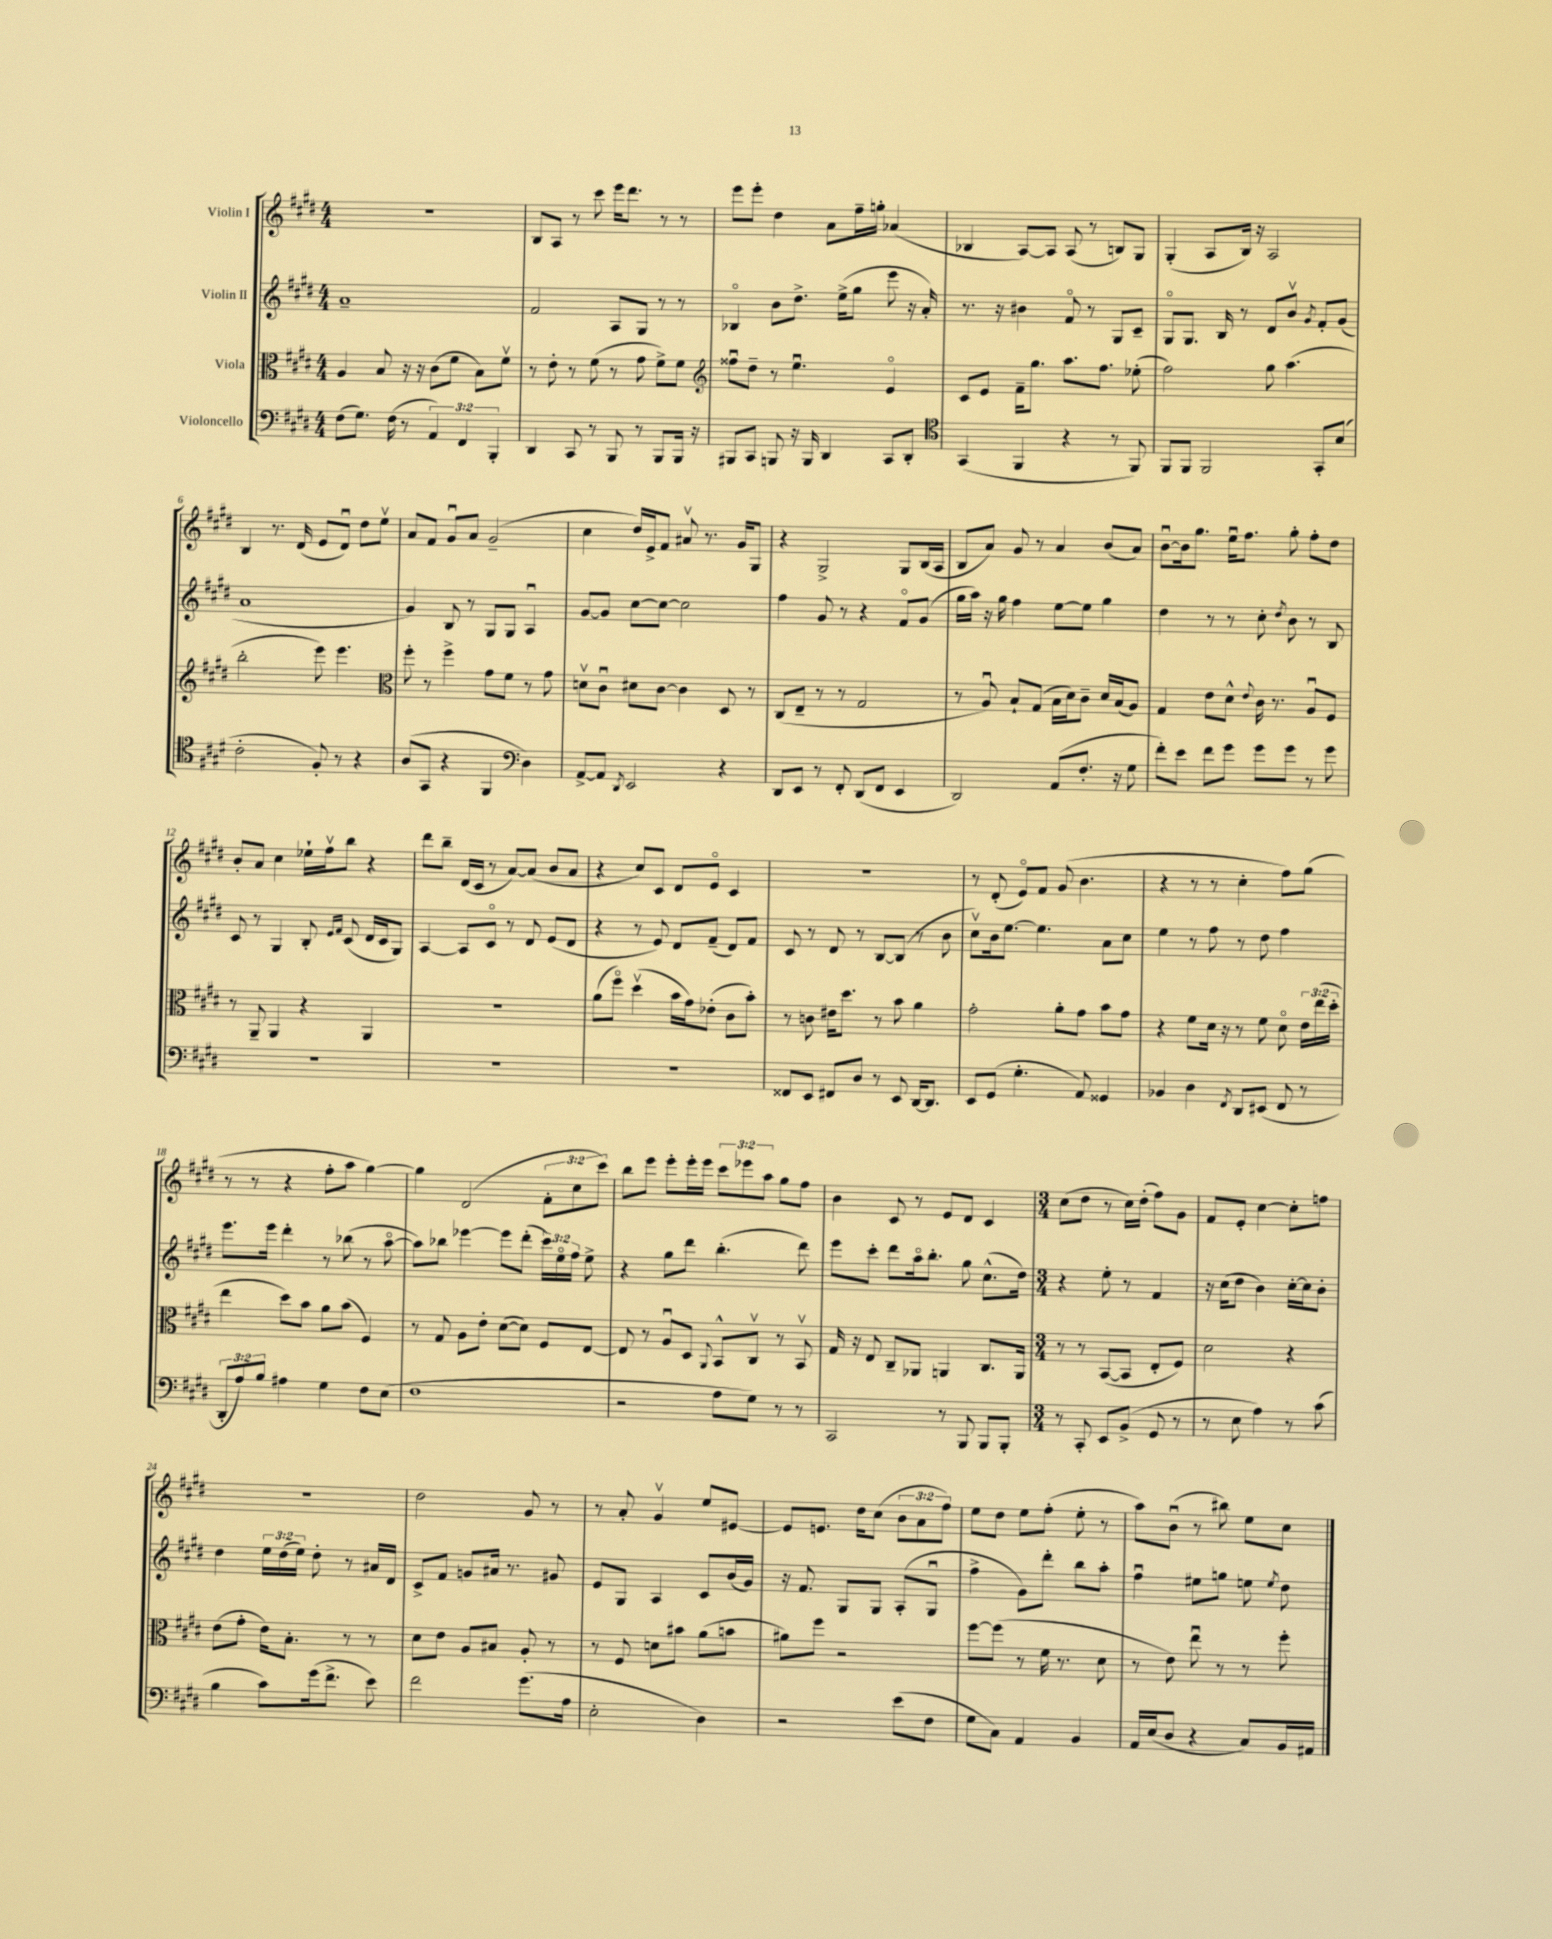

**kern	**kern	**kern	**kern
*staff4	*staff3	*staff2	*staff1
*clefF4	*clefC3	*clefG2	*clefG2
*k[f#c#g#d#]	*k[f#c#g#d#]	*k[f#c#g#d#]	*k[f#c#g#d#]
*M4/4	*M4/4	*M4/4	*M4/4
(8F#	4A	1a~	1r
8.G#)	.	.	.
.	8B	.	.
(16F#	.	.	.
8r	16r	.	.
.	16r	.	.
6AA)	(8c#	.	.
.	8f#	.	.
6FF#	.	.	.
.	8B)	.	.
6BBB'	.	.	.
.	8f#v	.	.
=	=	=	=
4DD#	8r	2f#	8B
.	8e'	.	8A
8CC#	8r	.	8r
8r	(8f#	.	8ccc#
8BBB	8r	8A	16eee
.	.	.	8.ddd#
8r	8g#	8G#	.
8BBB	8f#^)	8r	8r
16BBB	8f#	8r	8r
16r	.	.	.
=	=	=	=
*	*clefG2	*	*
8BBB#	8ff##u	4B-o	8eee
8CC#	8dd#~	.	8eee'
8BBB	8r	8b	4dd#
16r	4.eeu	8.dd#^	.
16BBB	.	.	.
4DD#	.	.	8a
.	.	(16ee^	.
.	.	8gg#	16ff#~
.	.	.	16gg'
8CC#	4eo	8eee	(4a-
8DD#'	.	16r	.
.	.	16a')	.
=	=	=	=
*clefC4	*	*	*
(4GG#	8c#	8.r	4B-
.	8e	.	.
.	.	16r	.
4FF#	16f#~	4b#	[8A)
.	8.gg#	.	.
.	.	.	8A]
4r	8.aa	8f#o	(8A
.	.	8r	8r
.	8.ff#	.	.
8r	.	8G#	8B)
8FF#)	(8ee-'	8c#~	8G#
=	=	=	=
8FF#	2ff#)	8G#o	(4G#'
8FF#	.	8.G#	.
2FF#	.	.	8A
.	.	16B	.
.	.	8r	16B)
.	.	.	16r
.	8gg#	8d#	2A
.	(4.aa	8bv	.
.	.	8qg#	.
8GG#'	.	8f#'	.
(8B	.	(8g#	.
=	=	=	=
2c#'	2bb'	1a	4B
.	.	.	8.r
.	.	.	(16d#
8F#')	8eee)	.	8e
8r	4.eee	.	8d#u)
4r	.	.	8dd#
.	.	.	8eev
=	=	=	=
*	*clefC3	*	*
(8A	8ff#'	4g#)	8a
8GG#	8r	.	8f#
4r	4ff#^	8B	8g#u
.	.	8r	8a
4FF#	8g#	8G#	(2g#~
.	8f#	8G#	.
*clefF4	*	*	*
4D#)	8r	4Au	.
.	8g#	.	.
=	=	=	=
[8AA^	8dv	[8g#	4cc#
8AA]	8c#u	8g#]	.
8qDD#	.	.	.
2EE	8d#	[8cc#	16dd#)
.	.	.	16e^
.	[8c#	8cc#_	8f#
.	4c#]	2cc#]	8a#v
.	.	.	8.r
4r	8D#	.	.
.	.	.	16g#
.	8r	.	8G#
=	=	=	=
8DD#	(8C#	4ff#	4r
8EE	8E~	.	.
8r	8r	8g#	2G#^
8FF#'	8r	8r	.
(8DD#	2G#	4r	.
8FF#	.	.	.
4EE	.	8f#o	8G#
.	.	(8g#	(16B
.	.	.	16A
=	=	=	=
2DD#)	8r	16gg#	8B
.	.	16aa)	.
.	8Au)	16r	8a)
.	.	16gg#	.
.	8B`	4ff#	8g#
.	(8G#	.	8r
(8AA	16B	[8ee	4a
.	16d#)	.	.
8.F#'	8c#~	8ee]	.
.	16d#	4gg#	(8b
16r	(16B	.	.
8G#	8A)	.	8a)
=	=	=	=
8f#')	4G#	4dd#	[8bu
8e	.	.	16b]
.	.	.	8.gg#
8f#	8e	8r	.
8g#	8d#^^	8r	16eeu
.	.	.	8.ff#
.	8qqe	.	.
8g#	16c#	8cc#'	.
.	8.r	.	.
.	.	8qdd#	.
8g#	.	8b	8gg#'
8r	8Au	8r	8ff#'
8g#	8F#	8B	8dd#
=	=	=	=
1r	8r	8c#	8b'
.	8AA~	8r	8a
.	4AA	4G#	4cc#
.	4r	8B'	16ee-`
.	.	.	16ff#v
.	.	16qqe	.
.	.	16qqf#	.
.	.	(8c#	8bb
.	4AA	16d#	4r
.	.	16c#	.
.	.	8G#)	.
=	=	=	=
1r	1r	[4A	8ddd#
.	.	.	8bb~
.	.	8A]	(16d#
.	.	.	16c#
.	.	8c#o	8r
.	.	8r	[8a)
.	.	8d#	(8a]
.	.	(8e	8b
.	.	8d#	8a
=	=	=	=
1r	(8a	4r	4r
.	8ff#o)	.	.
.	(4dd#v	8r	8cc#)
.	.	8e)	8c#
.	16b	8d#	8d#
.	16g#)	.	.
.	(8e-'	(8f#~	8eo
.	8c#	8d#)	4c#
.	8b')	8f#	.
=	=	=	=
8FF##	8r	8c#	1r
8EE	8c	8r	.
8FF#	16e#	8d#	.
.	8.dd#	.	.
8D#	.	8r	.
8r	8r	[8B	.
8EE	8b	(8B]	.
[16DD#	4a	8r	.
8.DD#]	.	.	.
.	.	8b	.
=	=	=	=
8EE	2g#'	8cc#v)	8r
(8GG#	.	16b	(8d#'
.	.	[8.ee	.
4.G#'	.	.	8eo)
.	.	4.ee]	8f#
.	8a'	.	(8g#
8AA)	8g#	.	4.b
4GG##	8b	8a	.
.	8g#	8cc#	.
=	=	=	=
4BB-	4r	4ee	4r
4D#	8f#	8r	8r
.	16d#	8ff#	8r
.	16r	.	.
8qFF#	.	.	.
8DD#	8r	8r	4cc#'
(8EE#	8f#	8dd#	.
8FF#	8d#o	4ff#	8ff#)
8r	24e	.	(8gg#
.	(24ee	.	.
.	24dd#'	.	.
=	=	=	=
12DD#'	4ee	8.eee	8r
12A)	.	.	.
.	.	.	8r
12B	.	.	.
.	.	16eee	.
4A#	8dd#)	4ddd#'	4r
.	8b	.	.
4G#	8a	8r	8ff#'
.	(8b	(8bb-	8aa
8F#	4F#)	8r	[4gg#)
(8E	.	[8aao	.
=	=	=	=
1F#	8r	8aa])	4gg#]
.	8G#	8bb-	.
.	8A	[4eee-	(2d#
.	8e'	.	.
.	([8d#	8eee-]	.
.	8d#])	(8ddd#'	.
.	8F#	24ccc#)	12f#'
.	.	24eeo	.
.	.	24ff#	12cc#
.	[8E	8ee^	.
.	.	.	12ccc#)
=	=	=	=
2r	8E]	4r	8bb
.	8r	.	8eee
.	8Au	8gg#	8eee'
.	8D#	8ddd#	16eee'
.	.	.	16eee
.	8qqAA	.	.
8A	8BB^^	(4.bb'	12ccc#
.	.	.	12eee-
8G#)	8C#v	.	.
.	.	.	12aa
8r	8r	.	8gg#
8r	8BBv	8ddd#)	8ff#
=	=	=	=
2CC#	16G#	8eee	4b
.	16r	.	.
.	8E	8ccc#'	.
.	8C#~	8ddd#	8c#
.	8AA-	16aao	8r
.	.	8.bb'	.
8r	4AA	.	8e
8BBB	.	8gg#	8d#
8BBB	8.C#	(8.cc#^^	4c#
8BBB'	.	.	.
.	16AA	16dd#)	.
=	=	=	=
*M3/4	*M3/4	*M3/4	*M3/4
8r	8r	4r	(8cc#
8CC#'	8r	.	8dd#
8EE	([8BB	8ee'	8r
(8BB^	8BB]	8r	16cc#)
.	.	.	(16dd#'
8GG#	8E'	4f#	8ff#)
8r	8F#)	.	8g#
=	=	=	=
8r	2d#	16r	8f#
.	.	(16cc#	.
8E	.	8dd#	8e'
4A)	.	4b)	[4cc#
8r	4r	[16cc#'	8cc#']
.	.	16cc#]	.
(8c#	.	8b'	8ff
=	=	=	=
4B	(8e	4dd#	2.r
.	8g#'	.	.
8c#)	16e)	24ee	.
.	.	(24dd#	.
.	8.B'	.	.
.	.	24ee)	.
(16g#	.	8dd#'	.
8.f#^	.	.	.
.	8r	8r	.
8e)	8r	16a#	.
.	.	16d#	.
=	=	=	=
2f#	8d#	8c#^	2dd#
.	8e	8f#	.
.	8A	8g	.
.	8B#	16a#	.
.	.	8.r	.
(8.g#	8A'	.	8g#
.	8r	8g#	8r
16A	.	.	.
=	=	=	=
2E'	8r	8e	8r
.	8F#	8G#	8a'
.	8d	4A	4g#v
.	8b#	.	.
4D#)	(8a	8c#	8ee
.	8b	(16b	[8e#
.	.	16g#)	.
=	=	=	=
2r	8a#)	16r	8e#]
.	.	8.f#	.
.	8ff#	.	8.e
.	2r	8G#	.
.	.	.	16dd#
.	.	8G#	(8cc#
(8e	.	(8A'	12b
.	.	.	12a
8F#	.	8G#u	.
.	.	.	12ff#)
=	=	=	=
8G#	[8ff#	4ff#^	8ee
8C#)	(8ff#]	.	8dd#
4AA	8r	8g#)	8ee
.	16f#	8ddd#'	(8ff#'
.	8.r	.	.
4BB	.	8bb	8ee'
.	8d#	8aa'	8r
=	=	=	=
16AA	8r	4ff#u	8aa)
(16E	.	.	.
8D#	8e)	.	(8bu
4r	8eeu	8ee#	8r
.	8r	8gg	8bb#)
8C#)	8r	8ee	8ee
.	.	8qee	.
16BB	8ff#'	8dd#	8cc#
16AA#	.	.	.
==	==	==	==
*-	*-	*-	*-
